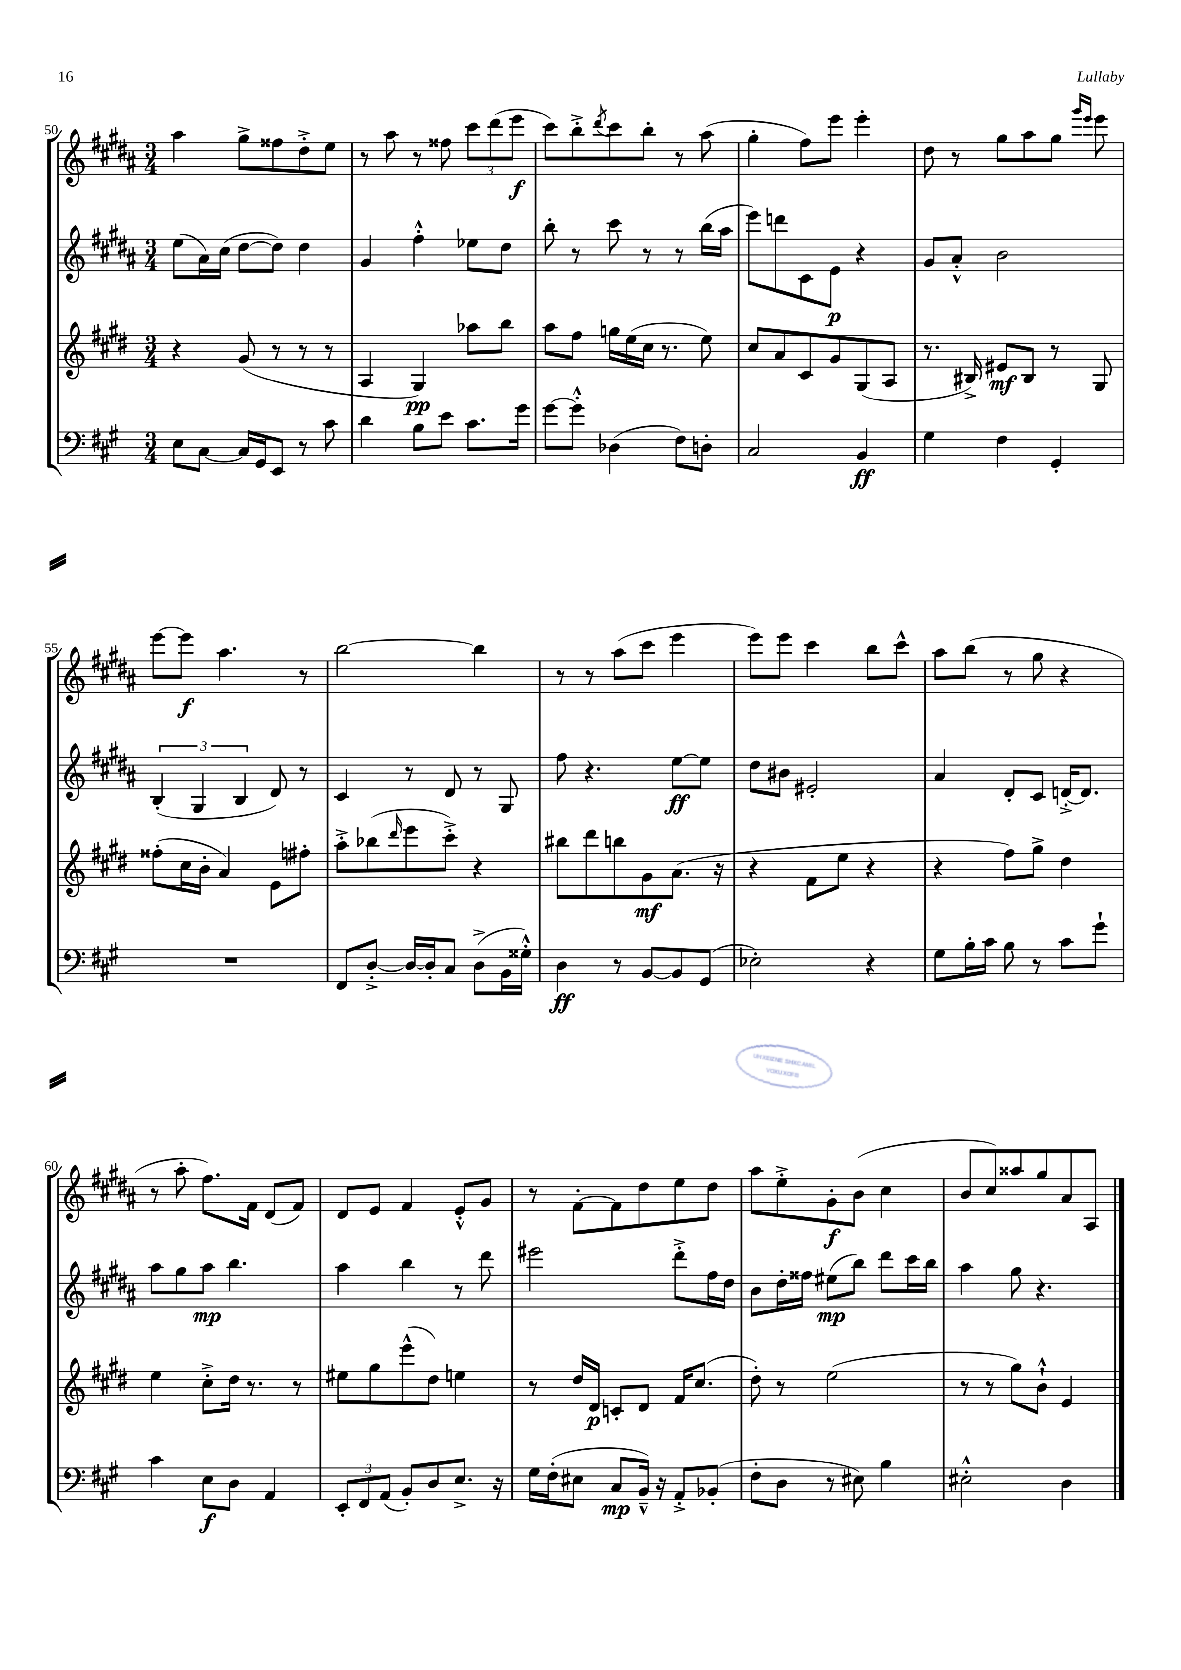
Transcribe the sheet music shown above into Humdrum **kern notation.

**kern	**kern	**kern	**kern
*staff4	*staff3	*staff2	*staff1
*clefF4	*clefG2	*clefG2	*clefG2
*k[f#c#g#]	*k[f#c#g#d#]	*k[f#c#g#d#a#]	*k[f#c#g#d#a#]
*M3/4	*M3/4	*M3/4	*M3/4
8E	4r	(8ee	4aa#
[8C#	.	16a#)	.
.	.	(16cc#	.
16C#]	(8g#	[8dd#	8gg#^
16GG#	.	.	.
8EE	8r	8dd#])	8ff##
8r	8r	4dd#	8dd#'^
8c#	8r	.	8ee
=	=	=	=
4d	4A	4g#	8r
.	.	.	8aa#
8B	4G#)	4ff#'^^	8r
8e	.	.	8ff##
8.c#	8aa-	8ee-	12ccc#
.	.	.	(12ddd#
.	8bb	8dd#	.
.	.	.	12eee
16g#	.	.	.
=	=	=	=
[8g#	8aa	8bb'	8ccc#)
8g#'^^]	8ff#	8r	8bb'^
.	.	.	8qddd#
(4D-	16gg	8ccc#	8ccc#
.	(16ee	.	.
.	16cc#	8r	8bb'
.	8.r	.	.
8F#)	.	8r	8r
8D'	8ee)	(16bb	(8aa#
.	.	16aa#	.
=	=	=	=
2C#	8cc#	8eee)	4gg#'
.	8a	8ddd	.
.	8c#	8c#	8ff#)
.	8g#	8e	8eee
4BB	(8G#	4r	4eee'
.	8A	.	.
=	=	=	=
4G#	8.r	8g#	8dd#
.	.	8a#'^^	8r
.	16B#^)	.	.
4F#	8e#	2b	8gg#
.	8B#	.	8aa#
4GG#'	8r	.	8gg#
.	.	.	16qqggg#
.	.	.	16qqeee
.	8G#	.	8eee
=	=	=	=
2.r	(8ff##'	(6B'	[8eee
.	16cc#	.	8eee]
.	.	6G#	.
.	16b'	.	.
.	4a)	.	4.aa#
.	.	6B	.
.	8e	8d#)	.
.	8ff#'	8r	8r
=	=	=	=
8FF#	8aa'^	4c#	[2bb
[8D'^	(8bb-	.	.
.	16qqddd#	.	.
16D_	8eee	8r	.
16D']	.	.	.
8C#	8ccc#'^)	8d#	.
(8D^	4r	8r	4bb]
16BB	.	8G#	.
16G##'^^)	.	.	.
=	=	=	=
4D	8bb#	8ff#	8r
.	8ddd#	4.r	8r
8r	8bb	.	(8aa#
[8BB	8g#	.	8ccc#
8BB]	(8.a	[8ee	4eee
(8GG#	.	8ee]	.
.	16r	.	.
=	=	=	=
2E-')	4r	8dd#	8eee)
.	.	8b#	8eee
.	8f#	2e#'	4ccc#
.	8ee	.	.
4r	4r	.	8bb
.	.	.	8ccc#^^
=	=	=	=
8G#	4r	4a#	8aa#
16B'	.	.	(8bb
16c#	.	.	.
8B	8ff#)	8d#'	8r
8r	8gg#^	8c#	8gg#
8c#	4dd#	[16d'^	4r
.	.	8.d]	.
8g#`	.	.	.
=	=	=	=
4c#	4ee	8aa#	8r
.	.	8gg#	8aa#'
8E	8cc#'^	8aa#	8.ff#)
8D	16dd#	4.bb	.
.	8.r	.	16f#
4AA	.	.	(8d#
.	8r	.	8f#)
=	=	=	=
12EE'	8ee#	4aa#	8d#
12FF#	.	.	.
.	8gg#	.	8e
(12AA	.	.	.
8BB')	(8eee^^	4bb	4f#
8D	8dd#)	.	.
8.E^	4ee	8r	8e'^^
.	.	8ddd#	8g#
16r	.	.	.
=	=	=	=
16G#	8r	2eee#	8r
(16F#'	.	.	.
8E#	16dd#	.	[8f#'
.	16d#	.	.
8C#	8c'	.	8f#]
16BB~^^)	8d#	.	8dd#
16r	.	.	.
8AA'^	16f#	8ddd#'^	8ee
.	(8.cc#	.	.
(8BB-'	.	16ff#	8dd#
.	.	16dd#	.
=	=	=	=
8F#'	8dd#')	8b	8aa#
8D	8r	16dd#'	8ee'^
.	.	16ff##	.
8r	(2ee	(8ee#	8g#'
8E#)	.	8bb)	(8b
4B	.	8ddd#	4cc#
.	.	16ccc#	.
.	.	16bb	.
=	=	=	=
2E#'^^	8r	4aa#	8b
.	8r	.	8cc#)
.	8gg#)	8gg#	8aa##
.	8b`^^	4.r	8gg#
4D	4e	.	8a#
.	.	.	8A#
==	==	==	==
*-	*-	*-	*-
